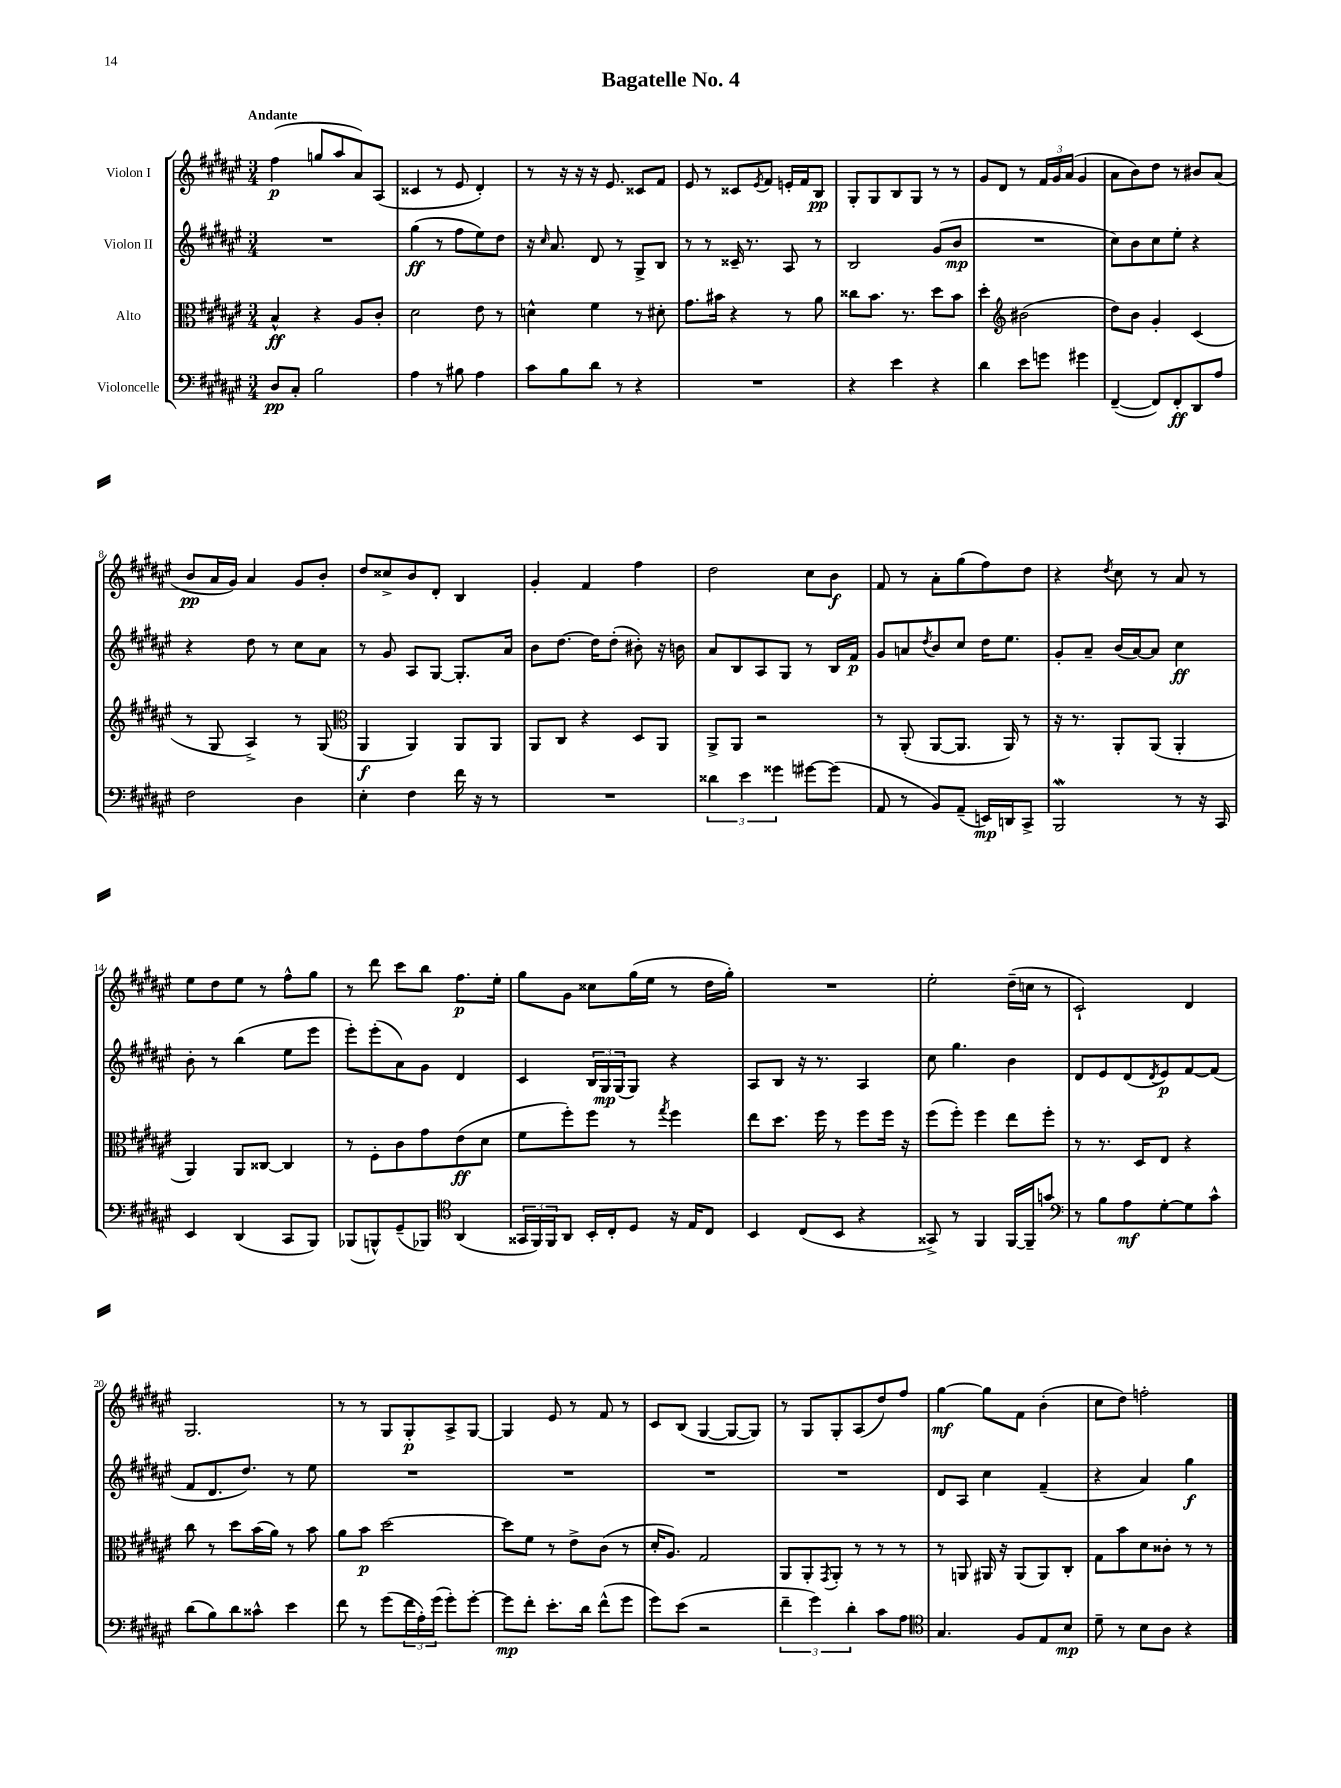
\header { title = "Bagatelle No. 4" }
<<
\new StaffGroup <<
\new Staff = "s0" \with { instrumentName = "Violon I" } {
    \clef treble \key fis \major \numericTimeSignature \time 3/4 \tempo "Andante"
    fis''4\p( g''8 ais''8 ais'8) ais8( |
    cisis'4 r8 eis'8 dis'4-.) |
    r8 r16 r16 r16 eis'8. cisis'8 fis'8 |
    eis'8 r8 cisis'8 \acciaccatura { eis'8 } fis'8 e'16-. fis'16 b8\pp |
    gis8-. gis8 b8 gis8 r8 r8 |
    gis'8 dis'8 r8 \tuplet 3/2 { fis'16 gis'16 ais'16( } gis'4 |
    ais'8 b'8) dis''8 r8 bis'8 ais'8( |
    b'8\pp ais'16 gis'16) ais'4 gis'8 b'8-. |
    dis''8 cisis''8-> b'8 dis'8-. b4 |
    gis'4-. fis'4 fis''4 |
    dis''2 cis''8 b'8\f |
    fis'8 r8 ais'8-. gis''8( fis''8) dis''8 |
    r4 \acciaccatura { dis''8 } cis''8 r8 ais'8 r8 |
    eis''8 dis''8 eis''8 r8 fis''8-^ gis''8 |
    r8 dis'''8 cis'''8 b''8 fis''8.\p eis''16-. |
    gis''8 gis'8 cisis''8 gis''16( eis''16 r8 dis''16 gis''16-.) |
    R2. |
    eis''2-. dis''16--( c''16 r8 |
    cis'2-!) dis'4 |
    gis2. |
    r8 r8 gis8 gis8-.\p ais8-> gis8~ |
    gis4 eis'8 r8 fis'8 r8 |
    cis'8 b8( gis4~ gis8~ gis8) |
    r8 gis8 gis8-. ais8( dis''8) fis''8 |
    gis''4~\mf gis''8 fis'8 b'4-.( |
    cis''8 dis''8) f''2-. \bar "|." |
}
\new Staff = "s1" \with { instrumentName = "Violon II" } {
    \clef treble \key fis \major \numericTimeSignature \time 3/4
    R2. |
    gis''4\ff( r8 fis''8 eis''8) dis''8 |
    r16 \grace { cis''16 } ais'8. dis'8 r8 gis8-> b8 |
    r8 r8 cisis'16-- r8. ais8 r8 |
    b2 gis'8( b'8\mp |
    R2. |
    cis''8) b'8 cis''8 eis''8-. r4 |
    r4 dis''8 r8 cis''8 ais'8 |
    r8 gis'8 ais8 gis8~ gis8.-. ais'16 |
    b'8 dis''8.~ dis''16 dis''8-.( bis'8-.) r16 b'16 |
    ais'8 b8 ais8 gis8 r8 b16 fis'16\p |
    gis'8 a'8 \acciaccatura { dis''8 } b'8 cis''8 dis''16 eis''8. |
    gis'8-. ais'8-- b'16( ais'16~) ais'8 cis''4\ff |
    b'8-. r8 b''4( eis''8 eis'''8 |
    eis'''8-.) eis'''8-.( ais'8) gis'8 dis'4 |
    cis'4 \tuplet 3/2 { b16 gis16\mp gis16( } gis8) r4 |
    ais8 b8 r16 r8. ais4 |
    cis''8 gis''4. b'4 |
    dis'8 eis'8 dis'8( \acciaccatura { dis'8 } eis'8\p) fis'8~ fis'8( |
    fis'8 dis'8. dis''8.) r8 eis''8 |
    R2. |
    R2. |
    R2. |
    R2. |
    dis'8 ais8 cis''4 fis'4--( |
    r4 ais'4) gis''4\f \bar "|." |
}
\new Staff = "s2" \with { instrumentName = "Alto" } {
    \clef alto \key fis \major \numericTimeSignature \time 3/4
    b4-^\ff r4 ais8 cis'8-. |
    dis'2 eis'8 r8 |
    d'4-^ fis'4 r8 dis'8-. |
    gis'8. bis'16 r4 r8 ais'8 |
    cisis''8 b'8. r8. dis''8 b'8 |
    dis''4-. \clef treble bis'2( |
    dis''8) b'8 gis'4-. cis'4( |
    r8 gis8 ais4->) r8 gis8( |
    \clef alto ais,4\f ais,4) ais,8 ais,8 |
    ais,8 cis8 r4 dis8 ais,8 |
    ais,8-> ais,8 r2 |
    r8 ais,8-.( ais,8~ ais,8. ais,16) r8 |
    r16 r8. ais,8-. ais,8( ais,4-. |
    ais,4) ais,8 cisis8~ cisis4 |
    r8 fis8-. cis'8 gis'8 eis'8\ff( dis'8 |
    fis'8 fis''8-.) fis''8 r8 \acciaccatura { gis''8 } fis''4 |
    eis''8 dis''8. fis''16 r8 fis''8 fis''16 r16 |
    fis''8( fis''8-.) fis''4 eis''8 fis''8-. |
    r8 r8. dis16 eis8 r4 |
    cis''8 r8 dis''8 b'16( ais'16) r8 b'8 |
    ais'8 b'8\p dis''2~ |
    dis''8 fis'8 r8 eis'8-> cis'8( r8 |
    dis'16-. ais8.) gis2 |
    ais,8 ais,8-. \acciaccatura { gis,8 } ais,8-. r8 r8 r8 |
    r8 a,8 ais,16 r16 ais,8( ais,8) cis8-. |
    gis8 b'8 dis'8 cisis'8-. r8 r8 \bar "|." |
}
\new Staff = "s3" \with { instrumentName = "Violoncelle" } {
    \clef bass \key fis \major \numericTimeSignature \time 3/4
    dis8\pp cis8-. b2 |
    ais4 r8 bis8 ais4 |
    cis'8 b8 dis'8 r8 r4 |
    R2. |
    r4 eis'4 r4 |
    dis'4 eis'8 g'8 gis'4 |
    fis,4~--( fis,8) fis,8-.\ff dis,8 ais8 |
    fis2 dis4 |
    eis4-. fis4 fis'16 r16 r8 |
    R2. |
    \tuplet 3/2 { disis'4 eis'4 gisis'4 } gis'8~ gis'8( |
    ais,8 r8 b,8) ais,8--( e,16\mp) d,16 cis,8-> |
    b,,2\mordent r8 r16 cis,16 |
    eis,4 dis,4( cis,8 b,,8) |
    bes,,8( b,,8-^) gis,8--( bes,,8) \clef tenor ais,4( |
    \tuplet 3/2 { gisis,16 fis,16) fis,16 } ais,8 b,16-. cis16-. dis8 r16 eis16 cis8 |
    b,4 cis8( b,8 r4 |
    gisis,8->) r8 fis,4 fis,16~ fis,16-- g'8 |
    \clef bass r8 b8 ais8\mf gis8~-. gis8 cis'8-^ |
    dis'8( b8) dis'8 cisis'8-^ eis'4 |
    fis'8 r8 gis'8( \tuplet 3/2 { fis'16 ais16-.) gis'16( } gis'8-.) gis'8~-. |
    gis'8\mp fis'8-. eis'8.-. dis'16 fis'8-^( gis'8 |
    gis'8) eis'8( r2 |
    \tuplet 3/2 { fis'4-- gis'4) dis'4-. } cis'8 ais8 |
    \clef tenor gis4. fis8 eis8 b8\mp |
    dis'8-- r8 b8 ais8 r4 \bar "|." |
}
>>
>>
